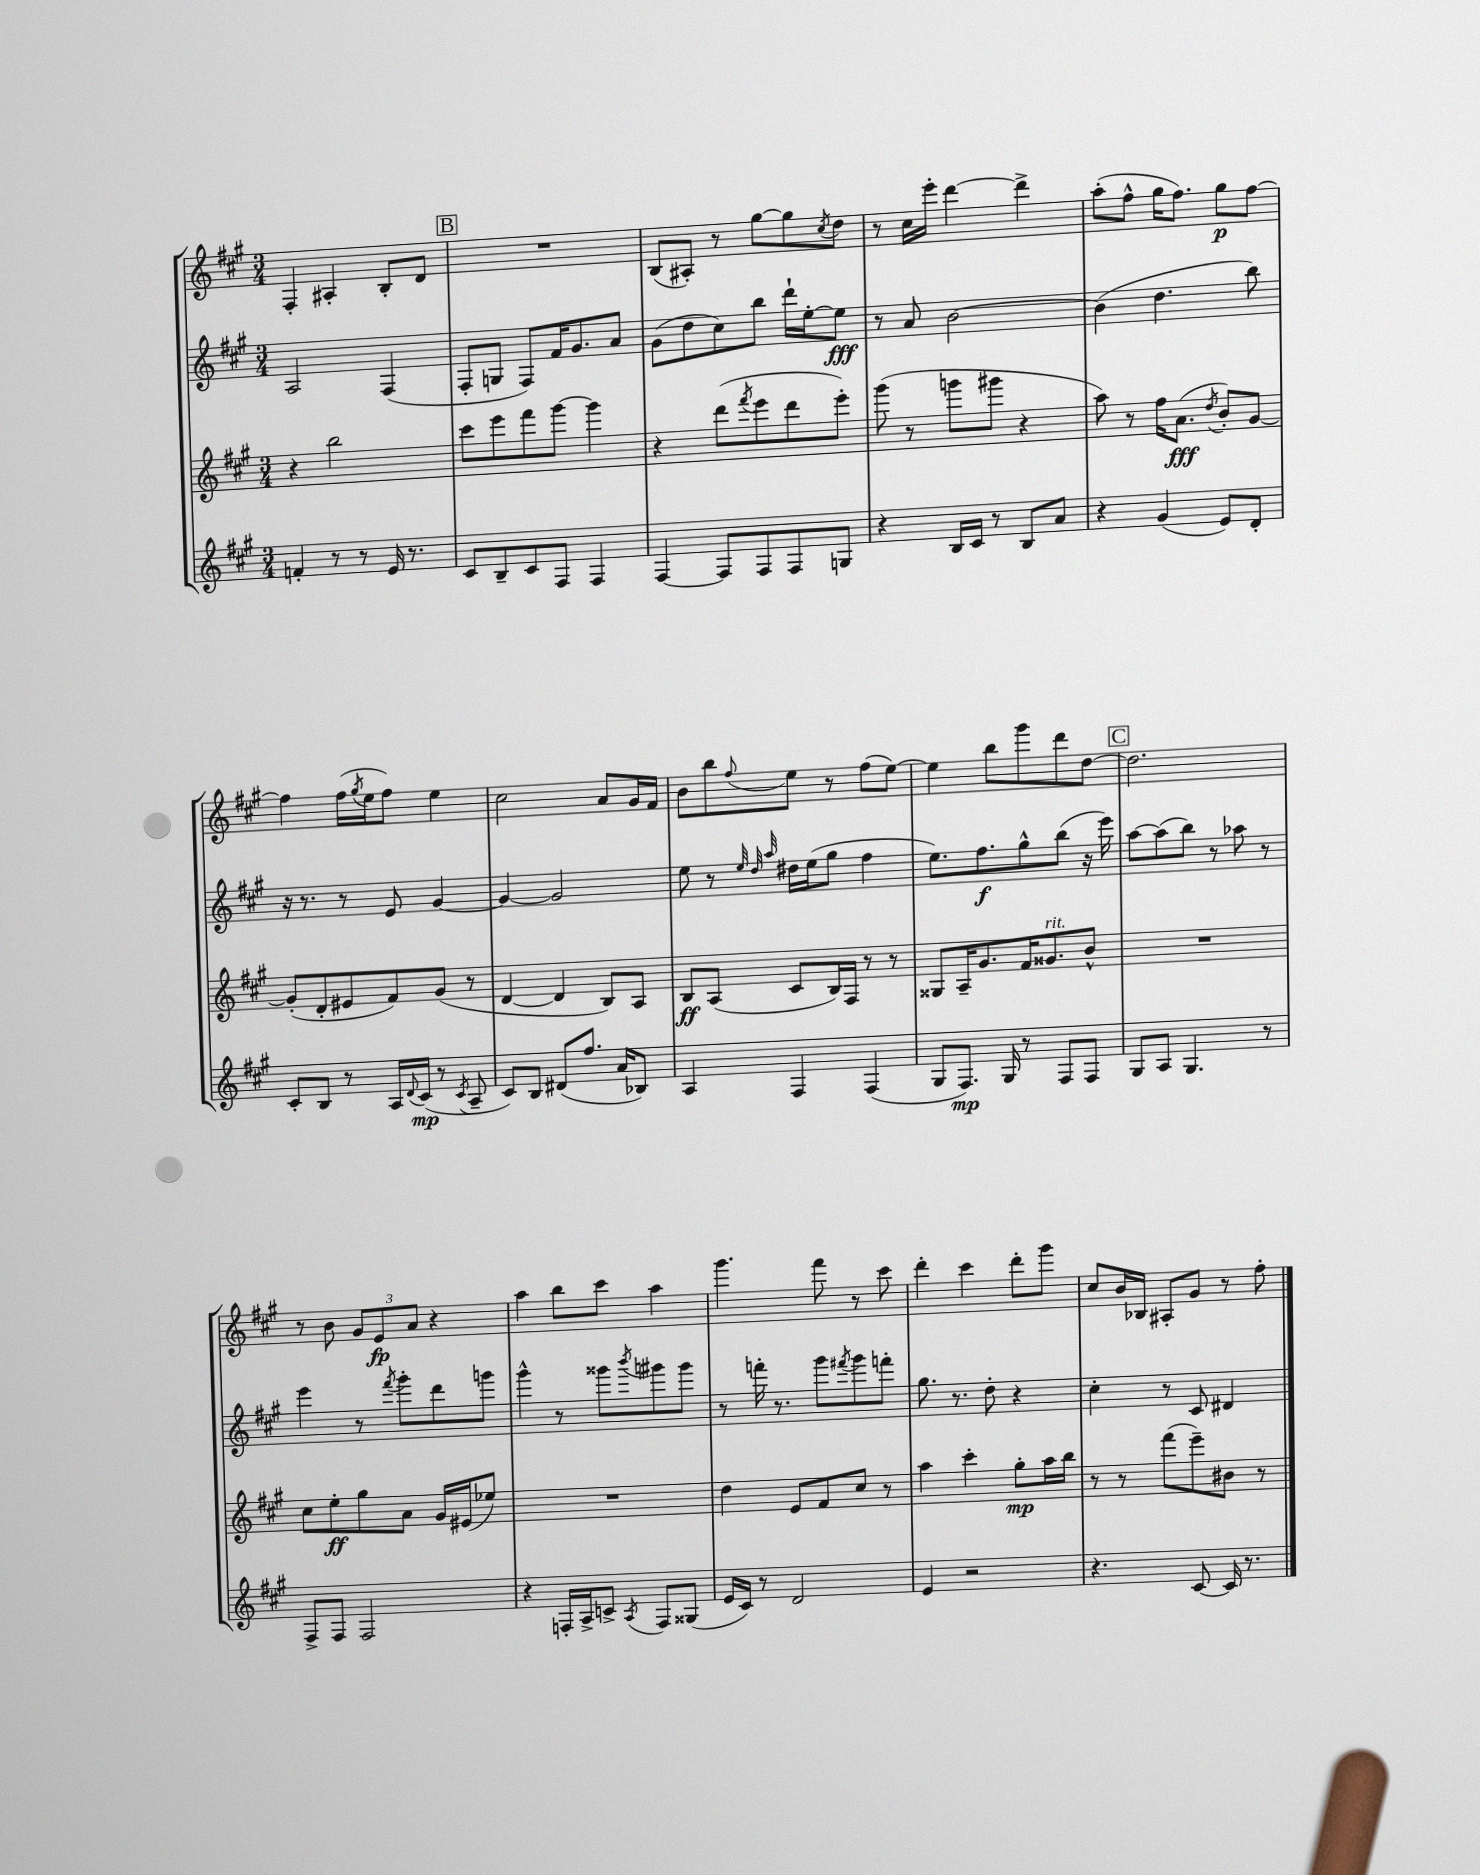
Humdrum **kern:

**kern	**kern	**kern	**kern
*staff4	*staff3	*staff2	*staff1
*clefG2	*clefG2	*clefG2	*clefG2
*k[f#c#g#]	*k[f#c#g#]	*k[f#c#g#]	*k[f#c#g#]
*M3/4	*M3/4	*M3/4	*M3/4
4f'	4r	2A	4F#'
8r	2bb	.	4A#'
8r	.	.	.
16e	.	(4F#	8B'
8.r	.	.	.
.	.	.	8d
=	=	=	=
8c#	8ccc#	8F#'	2.r
8B~	8eee	8G	.
8c#	8fff#	8F#)	.
8F#	[8ggg#	16f#	.
.	.	8.g#	.
4F#	4ggg#]	.	.
.	.	8a	.
=	=	=	=
[4F#	4r	(8g#	(8B
.	.	8dd	8A#')
8F#]	(8ddd	8cc#)	8r
.	8qfff#	.	.
8F#	8eee	8bb	[8gg#
8F#	8ddd	16ddd`	8gg#]
.	.	[16ee'	.
.	.	.	8qcc#
8G	8eee')	8ee]	8dd
=	=	=	=
4r	(8ggg#	8r	8r
.	8r	8a	16cc#
.	.	.	16eee'
16B	8ggg	[2b	[4ddd
16c#	.	.	.
8r	8ggg#	.	.
8B	4r	.	4ddd^]
8a	.	.	.
=	=	=	=
4r	8aa)	(4b]	(8aa'
.	8r	.	8ff#^^
(4g#	16ff#	4.dd	16gg#
.	(8.a	.	8.ff#)
.	8qdd	.	.
8e)	8b')	.	8gg#
8d'	[8g#	8bb)	[8ff#
=	=	=	=
8c#'	(8g#']	16r	4ff#]
.	.	8.r	.
8B	8d'	.	.
8r	8e#	8r	(16ff#
.	.	.	8qgg#
.	.	.	16ee
16A	8f#)	8e	8ff#)
8qqd	.	.	.
(16c#	.	.	.
8r	(8g#	[4g#	4ee
8qc#	.	.	.
8A~	8r	.	.
=	=	=	=
8c#)	[4d	4g#_	2cc#
8B	.	.	.
(8d#	4d]	2g#]	.
8.ff#	.	.	.
.	8B)	.	8a
16a	.	.	.
8B-)	8A	.	16g#
.	.	.	16f#
=	=	=	=
4A	8B	8ee	8b
.	(8A	8r	8bb
.	.	32qqee	.
.	.	32qqdd	.
.	.	32qqaa	8qqff#
4F#	8c#	16dd#	8ee
.	.	(16ee	.
.	16B)	8gg#	8r
.	16F#	.	.
(4F#	8r	4ff#	(8ff#
.	8r	.	[8ee)
=	=	=	=
8G#	8G##	8.ee)	4ee]
8.F#)	16A~	.	.
.	8.g#	8.ff#	.
.	.	.	8bb
16G#	.	.	.
8r	16f#	8gg#^^	8ggg#
.	8.g##	.	.
8F#	.	(8bb	8ddd
8F#	8b^^	16r	[8dd
.	.	16eee)	.
=	=	=	=
8G#	2.r	[8aa	2.dd]
8A	.	(8aa]	.
4.G#	.	8bb)	.
.	.	8r	.
.	.	8aa-	.
8r	.	8r	.
=	=	=	=
8F#^	8cc#	4eee	8r
8F#	8ee'	.	8b
2F#	8gg#	8r	12g#
.	.	.	12e
.	.	8qfff#	.
.	8a	8ggg#'	.
.	.	.	12a
.	16g#	8ddd	4r
.	(16e#	.	.
.	8ee-)	8ggg	.
=	=	=	=
4r	2.r	4ggg#^^	4aa
16F'	.	8r	8bb
16A^	.	.	.
8c^	.	8ggg##	8ccc#
8qA	.	8qbbb	.
8F	.	8ggg#	4aa
(8G##	.	8ggg#	.
=	=	=	=
16e	4dd	8r	4.ggg#
16c#)	.	.	.
8r	.	16fff'	.
.	.	8.r	.
2d	8e	.	.
.	8f#	8ggg#	8fff#
.	.	8qfff#	.
.	8cc#	8ggg#	8r
.	8r	8fff'	8ccc#
=	=	=	=
4e	4aa	8.gg#	4ddd'
.	.	8.r	.
2r	4ccc#'	.	4ccc#
.	.	8dd'	.
.	8gg#'	4r	8ddd'
.	16aa	.	8ggg#
.	16bb	.	.
=	=	=	=
4.r	8r	4cc#'	8cc#
.	8r	.	16b
.	.	.	16B-
.	(8fff#	8r	8A#'
[8c#	8eee~)	8c#	8g#
16c#]	8b#	4d#	8r
8.r	.	.	.
.	8r	.	8ff#'
==	==	==	==
*-	*-	*-	*-
